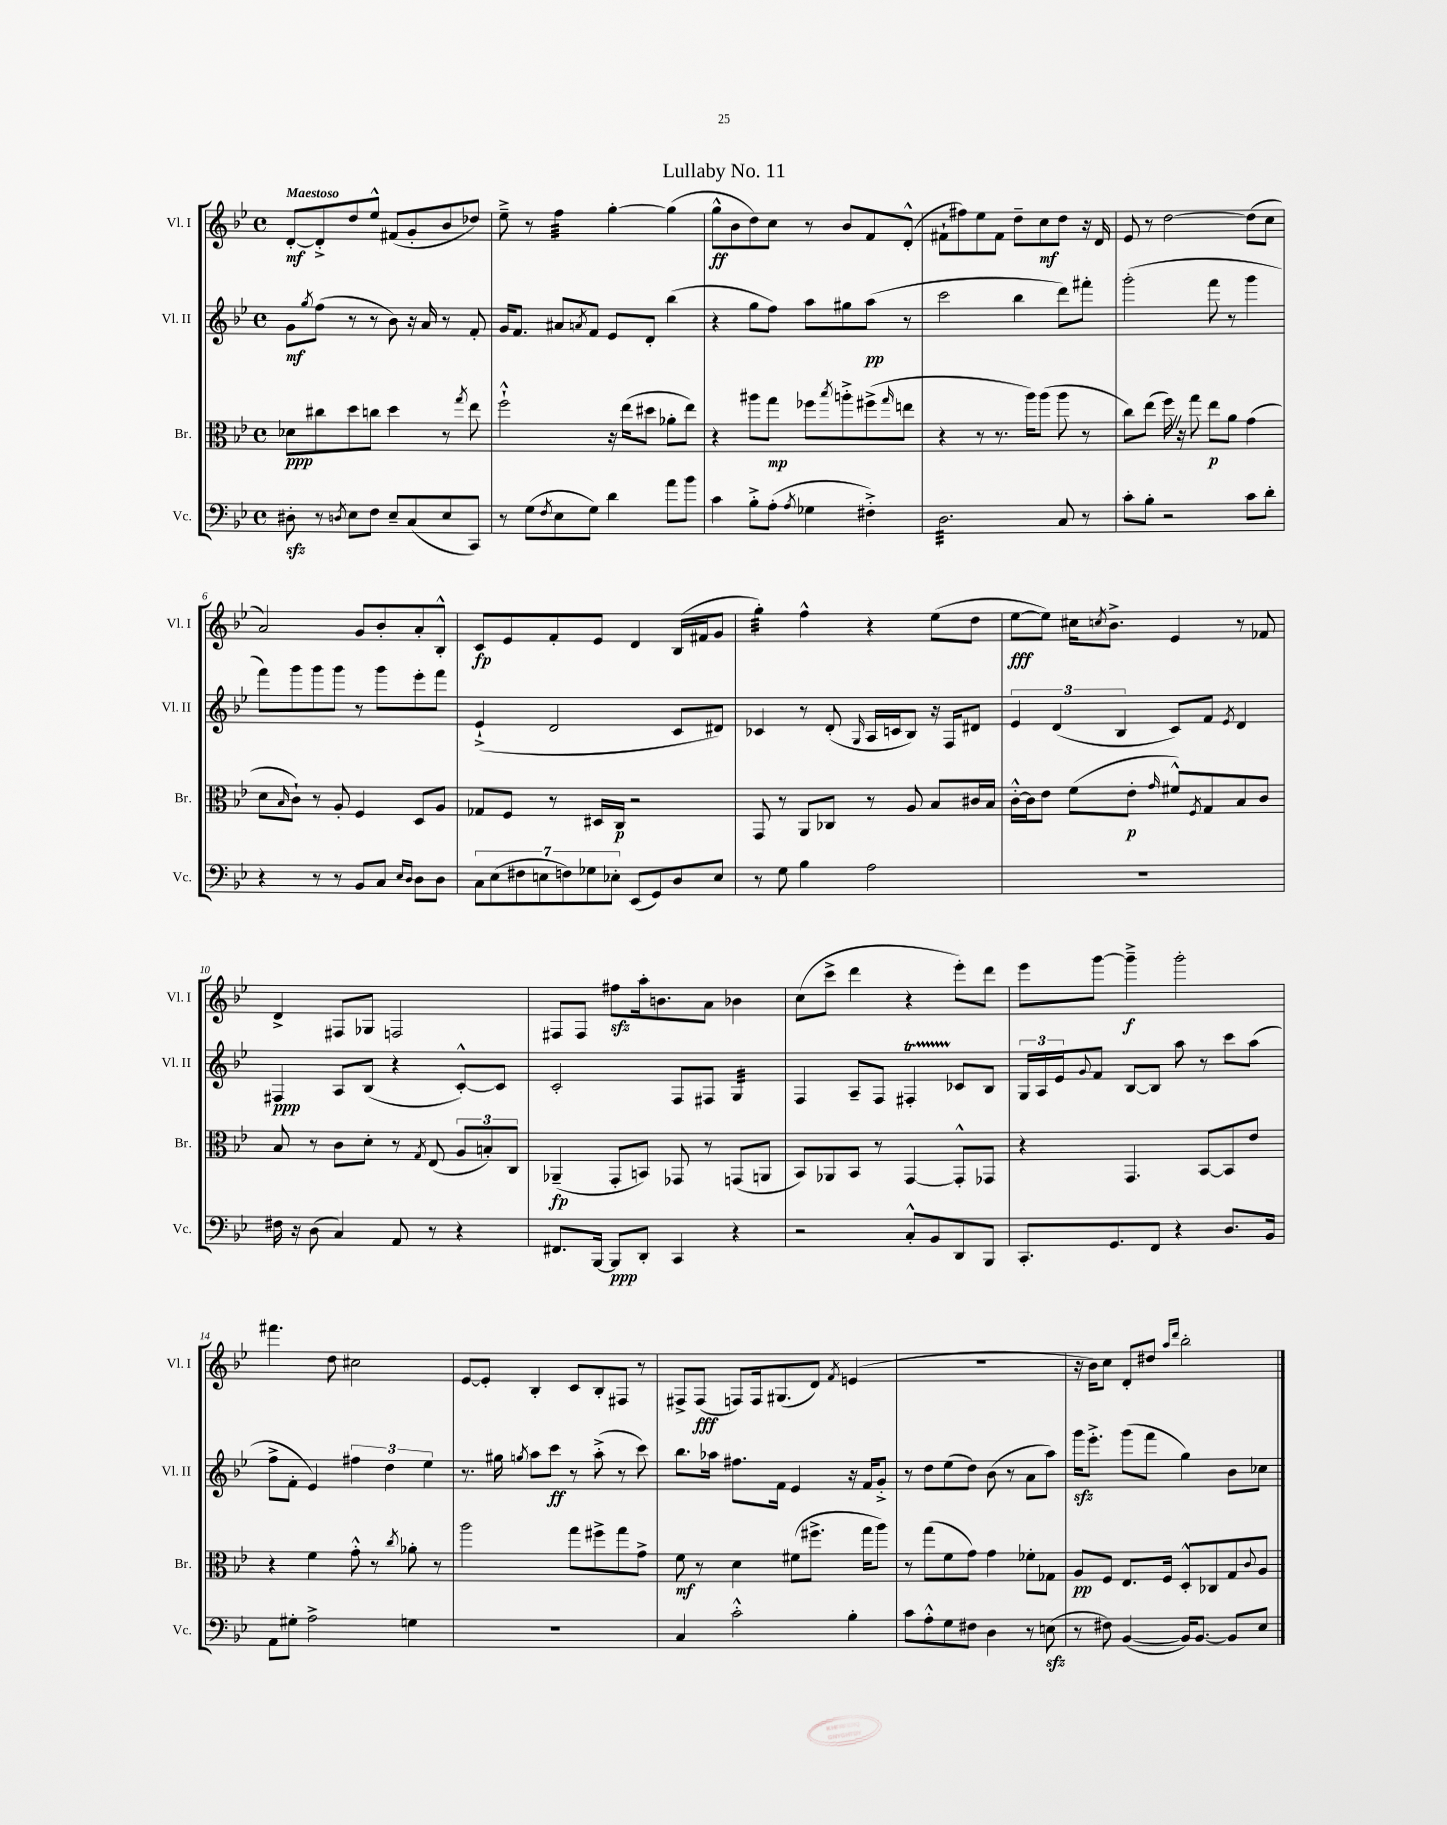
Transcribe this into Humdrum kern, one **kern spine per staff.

**kern	**kern	**kern	**kern
*staff4	*staff3	*staff2	*staff1
*clefF4	*clefC3	*clefG2	*clefG2
*k[b-e-]	*k[b-e-]	*k[b-e-]	*k[b-e-]
*M4/4	*M4/4	*M4/4	*M4/4
*met(c)	*met(c)	*met(c)	*met(c)
8D#'	8d-	8g	[8d'
.	.	8qgg	.
8r	8cc#	(8ff	8d'^]
8qD	.	.	.
8E-	8dd	8r	8dd
8F	8cc	8r	8ee-^^
8E-~	4dd	8b-)	(8f#
(8C	.	16r	8g'
.	.	16a	.
8E-	8r	8r	8b-
.	8qgg	.	.
8CC)	8ee-	8f'	8dd-)
=	=	=	=
8r	2ff`^^	16g	8ee-~^
.	.	8.f	.
(8G	.	.	8r
8qF	.	.	.
8E-	.	8a#	4ff
.	.	8qa	.
8G)	.	8f	.
4d	16r	8e-	[4gg'
.	(16ee-	.	.
.	8dd#	8d'	.
8a	8a-'	(4bb-	(4gg]
8b-	8ee-)	.	.
=	=	=	=
4c	4r	4r	8gg^^
.	.	.	8b-
8B-'^	8aa#	8gg	8dd)
(8A'	8gg	8ff)	8cc
8qA	.	.	.
4G-	8ff-	8aa	8r
.	8qbb-	.	.
.	8aa'^	8gg#	8b-
4F#'^)	(8ff#^	(8aa	8f
.	16qqgg	.	.
.	8ee	8r	(8d'^^
=	=	=	=
2.D	4r	2ccc	8f#`
.	.	.	8ff#)
.	8r	.	8ee-
.	8.r	.	8f#
.	.	4bb-	8dd~
.	16aa)	.	.
.	(8aa	.	8cc
8C	8aa	8ddd)	8dd
8r	8r	8fff#'	16r
.	.	.	16d
=	=	=	=
8c'	8cc)	(2ggg'	8e-
8B-'	(8ee-	.	8r
2r	16ff)	.	[2dd
.	16r	.	.
.	8gg	.	.
.	8ee-	8fff	.
.	8a	8r	.
8c	(4g	4ggg	(8dd]
8d'	.	.	8cc
=	=	=	=
4r	8d	8fff)	2a)
.	16qqB-	.	.
.	8c`)	8ggg	.
8r	8r	8ggg	.
8r	8A'	8ggg	.
8BB-	4F	8r	8g
8C	.	8ggg	8b-'
16qqE-	.	.	.
16qqD	.	.	.
8D	8D	8eee-'	8a'
8D	8A	8fff	8B-'^^
=	=	=	=
14C	8G-	(4e-`^	8c
(14E-	.	.	.
.	8F	.	8e-
14F#	.	.	.
14E	.	.	.
.	8r	2d	8f'
14F)	.	.	.
14G-	.	.	.
.	16D#	.	8e-
14E-'	.	.	.
.	16C	.	.
(8EE-	2r	.	4d
8GG)	.	.	.
8D	.	8c	(16B-
.	.	.	16f#
8E-	.	8d#)	8g
=	=	=	=
8r	8GG	4c-	4gg')
8G	8r	.	.
4B-	8AA	8r	4ff^^
.	8C-	(8d'	.
.	.	16qqG	.
2A	8r	16A	4r
.	.	16c	.
.	8A	8B-)	.
.	8B-	16r	(8ee-
.	.	16F	.
.	16c#	8d#	8dd
.	16B-	.	.
=	=	=	=
1r	[16c'^^	6e-	[8ee-
.	16c]	.	.
.	8e-	.	8ee-])
.	.	(6d	.
.	(8f	.	16cc#
.	.	.	8qcc
.	.	.	8.b-^
.	.	6B-	.
.	8e-'	.	.
.	16qqg	.	.
.	8f#^^)	8c)	4e-
.	8qF	.	.
.	8G	8f	.
.	.	8qe-	.
.	8B-	4d	8r
.	8c	.	8f-
=	=	=	=
16F#	8B-	4F#	4d^
16r	.	.	.
(8D	8r	.	.
4C)	8c	8A	8F#
.	8d'	(8B-	8G-
8AA	8r	4r	2F
.	8qG	.	.
8r	(8E-	.	.
4r	12A	[8c'^^)	.
.	12B')	.	.
.	.	8c]	.
.	12C	.	.
=	=	=	=
8.FF#	(4AA-~	2c'	8F#
.	.	.	8F#
[16BBB-	.	.	.
8BBB-]	8GG'	.	8ff#
8DD'	8BB)	.	16aa'
.	.	.	8.b
4CC	8GG-	8F	.
.	8r	8F#	8a
4r	(8GG	4G	4b-
.	8AA	.	.
=	=	=	=
2r	8BB-)	4F	(8cc
.	8AA-	.	8ccc^
.	8BB-	8A~	4ddd
.	8r	8F	.
8C'^^	[4GG	4F#'	4r
8BB-	.	.	.
8DD	8GG'^^]	8c-	8eee-')
8BBB-	8GG-	8B-	8ddd
=	=	=	=
8.CC'	4r	24G	8eee-
.	.	24A	.
.	.	24e-	.
.	.	8qqg	.
.	.	8f	[8ggg
8.GG	.	.	.
.	4.GG	[8B-	4ggg~^]
8FF	.	8B-]	.
4r	.	8aa	2ggg'
.	[8BB-	8r	.
8.D	8BB-]	8ccc	.
.	8e-	(8aa	.
16BB-	.	.	.
=	=	=	=
8AA	4r	8ff^	4.fff#
8G#'	.	8f'	.
2A^	4f	4e-)	.
.	.	.	8dd
.	8g'^^	6ff#	2cc#
.	8r	.	.
.	.	6dd	.
.	8qcc	.	.
4G	8a-'	.	.
.	.	6ee-	.
.	8r	.	.
=	=	=	=
1r	2aa	8.r	[8e-
.	.	.	8e-']
.	.	16gg#	.
.	.	8qgg	.
.	.	8aa	4B-'
.	.	8ccc	.
.	8gg	8r	8c
.	8ff#^	(8aa'^	8B-'
.	8gg	8r	8F#
.	8g^	8ccc)	8r
=	=	=	=
4C	8f	8.bb-	8F#^
.	8r	.	(8F#
.	.	16aa-	.
2c'^^	4d	8.ff#	8F)
.	.	.	16F
.	.	16f	(8.G#
.	(8f#	4e-	.
.	8.ff#^	.	8d)
.	.	.	8qf
4B-'	.	16r	(4e
.	16gg	16f	.
.	8aa)	8g'^	.
=	=	=	=
8c	8r	8r	1r
8A'^^	(8gg	8dd	.
8G	8f	(8ee-	.
8F#	8g)	8dd)	.
4D	4g	(8b-	.
.	.	8r	.
8r	8f-'	8a	.
(8E	8G-	8aa)	.
=	=	=	=
8r	8A	16ggg	16r
.	.	8.eee-'^	16b-)
8F#)	8F	.	8cc
([4BB-	8.E-	(8ggg	8d'
.	.	8fff	8dd#
.	16F	.	.
.	.	.	16qqaa
.	.	.	16qqddd
16BB-])	8D'^^	4gg)	2bb-'
[8.BB-	.	.	.
.	8C-	.	.
8BB-]	8G	8b-	.
.	8qqc	.	.
8E-	8A	8cc-	.
==	==	==	==
*-	*-	*-	*-
